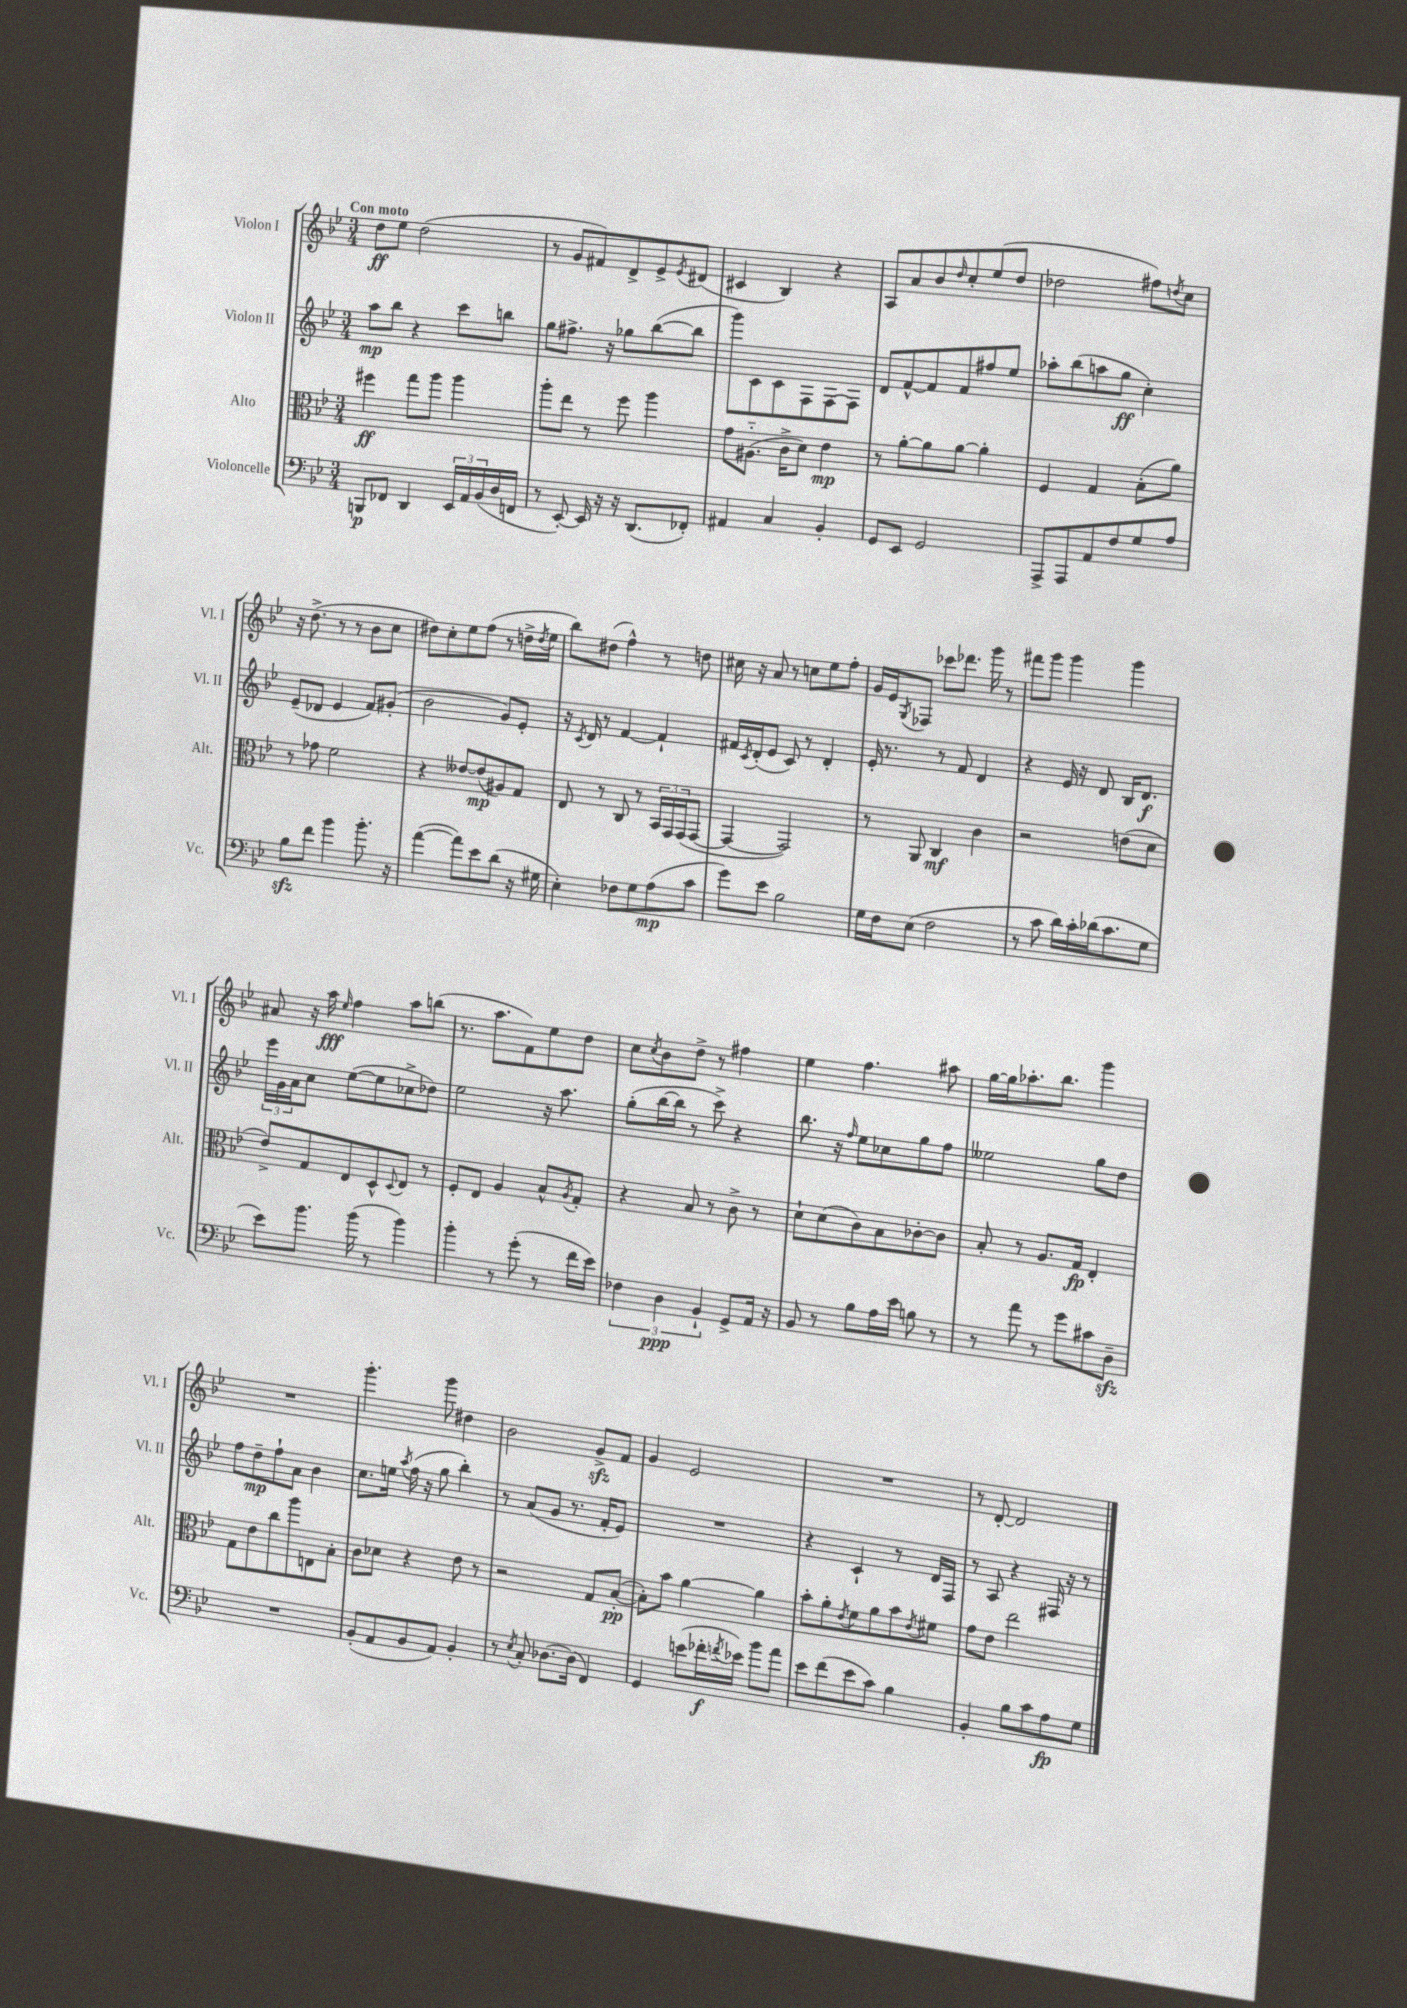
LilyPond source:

<<
\new StaffGroup <<
\new Staff = "s0" \with { instrumentName = "Violon I" shortInstrumentName = "Vl. I" } {
    \clef treble \key bes \major \numericTimeSignature \time 3/4 \tempo "Con moto"
    d''8\ff ees''8 d''2( |
    r8 g'8 fis'8) d'8-> ees'8-> \acciaccatura { ees'8 } dis'8( |
    cis'4 bes4) r4 |
    a8 a'8 bes'8 \grace { d''16 } c''8-. ees''8( d''8 |
    des''2 fis''8) \acciaccatura { d''8 } c''8 |
    r16 d''8.->( r8 r8 bes'8 c''8 |
    dis''8) c''8-. ees''8 f''8( r8 d''16-> \acciaccatura { d''8 } ees''16 |
    bes''8) dis''8( f''4-^) r8 d''8 |
    cis''16 r16 a'8 r8 c''8 ees''8 f''8-. |
    g'16 ees'16 \acciaccatura { g8 } fes8 ces'''8 des'''8. g'''16 r8 |
    fis'''8 g'''8 g'''4 g'''4 |
    ais'8 r16 a''16\fff \grace { ees''16 } f''4 a''8 b''8( |
    r8. a''8. f'8) ees''8 d''8 |
    c''8 \acciaccatura { c''8 } bes'8 d''8-> r8 fis''4 |
    ees''4 f''4. ais''8 |
    g''16~ g''16 aes''8.-. bes''8. g'''4 |
    R2. |
    g'''4.-. g'''8 dis''4 |
    bes'2 g'8->\sfz f'8 |
    g'4 ees'2 |
    R2. |
    r8 d'8~-. d'2 \bar "|." |
}
\new Staff = "s1" \with { instrumentName = "Violon II" shortInstrumentName = "Vl. II" } {
    \clef treble \key bes \major \numericTimeSignature \time 3/4
    a''8\mp bes''8 r4 c'''8 b''8 |
    g''8 fis''8.-> r16 ges''8 bes''8~( bes''8 |
    g'''8) c'8 c'8 f8 f8~ f8 |
    d'8 f'8~-^ f'8 f'8 fis''8 ees''8 |
    aes''8-. bes''8( a''8 g''8\ff c''4-.) |
    ees'8--( des'8 ees'4 f'8) gis'8-.( |
    bes'2 g'8) ees'8-. |
    r16 \acciaccatura { c'8 } d'16 r8 f'4~ f'4-! |
    fis'16 \acciaccatura { c'8 } d'16-.( ees'8 c'8) r8 d'4-. |
    ees'16-. r8. r8 f'8 d'4 |
    r4 ees'16 r16 d'8 bes16 d'8.\f |
    \tuplet 3/2 { ees'''16 g'16 a'16 } c''8 ees''8~( ees''8 ces''8-> des''8) |
    ees''2 r16 a''8. |
    g''8-.( bes''16~ bes''16 r8 c'''8->) r4 |
    bes''8. r16 \grace { f''16 } ees''8 ces''8 g''8 f''8 |
    eeses''2 g''8 d''8 |
    f''8 d''8--\mp f''8-! a'8 bes'4 |
    c''8. e''16 \acciaccatura { a''8 } f''16( r16 g''8 bes''4-.) |
    r8 a'8( g'8 r8. f'16-. ees'8) |
    R2. |
    r4 c'4-! r8 d'16 f16 |
    r8 a8 r4 fis16 r16 r8 \bar "|." |
}
\new Staff = "s2" \with { instrumentName = "Alto" shortInstrumentName = "Alt." } {
    \clef alto \key bes \major \numericTimeSignature \time 3/4
    fis''4\ff g''8 a''8 a''4 |
    a''8-. ees''8 r8 f''8 a''4 |
    g'8 ais8.-_( c'16-> d'8) ees'4\mp |
    r8 a'8~-. a'8 a'8~ a'4-. |
    f4 g4 bes8-.( a'8) |
    r8 ges'8 f'2 |
    r4 eeses'8~ eeses'8\mp( ais8) g8 |
    ees8 r8 c8 r8 \tuplet 3/2 { bes,16 g,16 g,16( } g,8~ |
    g,4~ g,2) |
    r8 a,8 c4\mf c'4 |
    r2 e'8( d'8 |
    ees'8->) g8 ees8 d8-^ \appoggiatura { d8 } ees8 r8 |
    f8-. ees8 a4 bes8-^ \acciaccatura { a8 } g8-. |
    r4 bes8 r8 c'8-> r8 |
    d'8-! d'8( c'8) bes8 ces'8~-. ces'8 |
    bes8-. r8 a8. g16\fp ees4-. |
    g8 ees'8 c''8 a''8 e8 bes8-. |
    c'8 des'8 r4 ees'8 r8 |
    r2 g8 bes8~-.\pp( |
    bes8-.) bes'8 a'4~ a'4 |
    bes'8-. a'8-. \acciaccatura { ees'8 } f'8 a'8 bes'8 \acciaccatura { ees'8 } fis'8 |
    g'8 ees'8 ees''2 \bar "|." |
}
\new Staff = "s3" \with { instrumentName = "Violoncelle" shortInstrumentName = "Vc." } {
    \clef bass \key bes \major \numericTimeSignature \time 3/4
    b,,8\p fes,8 d,4 \tuplet 3/2 { ees,16 a,16 bes,16( } d16 f,16 |
    r8 ees,8~-.) ees,16 r16 r16 d,8.( fes,8-.) |
    ais,4 c4 bes,4-. |
    g,8 ees,8 g,2 |
    a,,8-> a,,8 a,8 f8 g8 a8 |
    bes8\sfz f'8 bes'4 bes'8.-. r16 |
    a'4~( a'8) ees'8 d'8( r16 gis16 |
    ees4-.) fes8 g8 a8\mp( c'8 |
    g'8) ees'8 bes2 |
    g16 f16 ees8( f2 |
    r8 c'8 d'16) c'16-. des'16( c'8. g8 |
    ees'8) bes'8. bes'16( r8 bes'4) |
    bes'4-. r8 g'8-.( r8 f'16 ees'16) |
    \tuplet 3/2 { fes4 d4\ppp bes,4-! } g,8-> a,16 r16 |
    bes,8 r8 bes8 a16 ees'16 b8 r8 |
    r8 a'8 r8 g'8 cis'8 d8--\sfz |
    R2. |
    bes,8-.( a,8 bes,8 a,8) bes,4-. |
    r8 \acciaccatura { ees8 } c8-. des8.~ des16( f,4) |
    g,4 e'8( fes'16-.\f \acciaccatura { f'8 } ees'16) bes'8 a'8 |
    ees'8 f'8( ees'8 c'8) bes4 |
    bes,4-. bes8 c'8 a8\fp g8 \bar "|." |
}
>>
>>
\layout { \context { \Score \remove "Bar_number_engraver" } }
